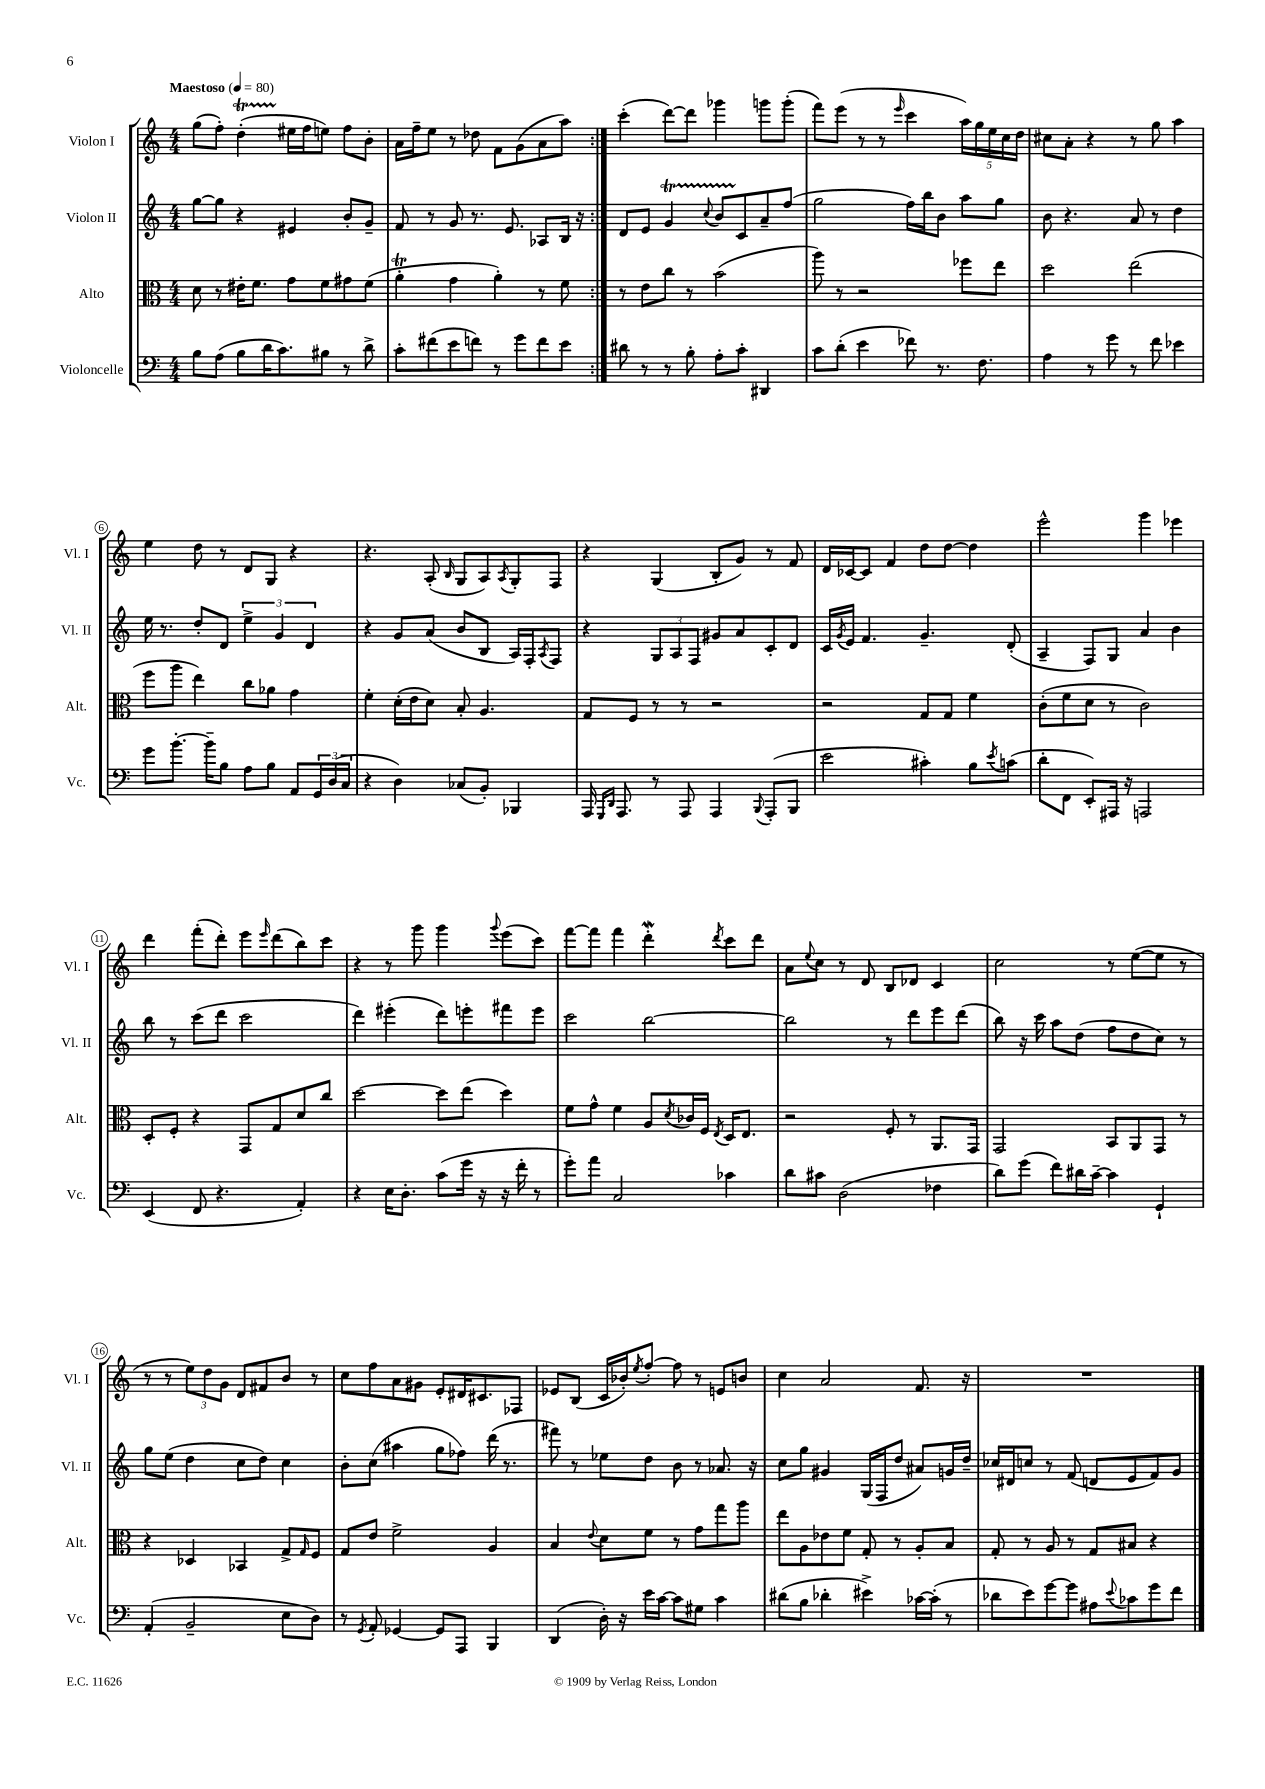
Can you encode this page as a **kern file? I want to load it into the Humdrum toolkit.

**kern	**kern	**kern	**kern
*staff4	*staff3	*staff2	*staff1
*clefF4	*clefC3	*clefG2	*clefG2
*k[]	*k[]	*k[]	*k[]
*M4/4	*M4/4	*M4/4	*M4/4
*MM80	*MM80	*MM80	*MM80
8B	8d	[8gg	(8gg
(8A	8r	8gg]	8ff')
8B	16e#'	4r	(4dd'
.	8.f	.	.
16d	.	.	.
8.c)	.	.	.
.	8g	4e#	16ee#
.	.	.	16ff
8B#	8f	.	8ee)
8r	8g#	8b'	8ff
8d^	(8f	8g~	8b'
=	=	=	=
8c'	4a'	8f	16a
.	.	.	16ff~
(8f#	.	8r	8ee
8e	4g	8g	8r
8f)	.	8.r	8dd-
8r	4a')	.	8f
.	.	8.e	.
8g	.	.	(8g
8f	8r	8A-	8a
8e	8f	16B	8aa)
.	.	16r	.
=:|!	=:|!	=:|!	=:|!
8d#	8r	8d	(4ccc'
8r	8e	8e	.
8r	8cc	4g	[8ddd)
8B'	8r	.	8ddd]
.	.	8qqcc	.
8A'	(2b	8b	4ggg-
8c'	.	8c	.
4DD#	.	8a~	8ggg
.	.	(8ff	(8ggg'
=	=	=	=
8c	8aa)	2gg	8fff)
(8d'	8r	.	(8eee
4e	2r	.	8r
.	.	.	8r
.	.	.	16qqeee
8f-)	.	16ff)	4ccc
.	.	16bb	.
8.r	.	8b	.
.	8ff-	8aa	20aa)
.	.	.	20gg
8.F	.	.	.
.	.	.	20ee
.	8ee	8gg	.
.	.	.	20cc
.	.	.	20dd
=	=	=	=
4A	2dd	8b	8cc#
.	.	4.r	8a'
8r	.	.	4r
8g	.	.	.
8r	(2ee	8a	8r
8f	.	8r	8gg
4e-	.	4dd	4aa
=	=	=	=
8g	8ff	16ee	4ee
.	.	8.r	.
[8.b'	8aa	.	.
.	4ee)	8dd'	8dd
16b~]	.	.	.
8B	.	8d	8r
8A	8cc	6ee^	8d
8B	8a-	.	8G
.	.	6g	.
8AA	4g	.	4r
.	.	6d	.
24GG	.	.	.
(24D	.	.	.
24C	.	.	.
=	=	=	=
4r	4f'	4r	4.r
4D)	(16d'	8g	.
.	16e	.	.
.	8d)	(8a	(8A'
.	.	.	16qqB
(8C-	8B'	8b	8G
8BB')	4.A	8B	8A)
.	.	.	8qA
4BBB-	.	16A)	8G'
.	.	16F'	.
.	.	8qA	.
.	.	8F	8F
=	=	=	=
16AAA	8G	4r	4r
16qqGGG	.	.	.
16qqDD	.	.	.
8.AAA	.	.	.
.	8F	.	.
8r	8r	12G	(4G
.	.	12A	.
8AAA	8r	.	.
.	.	12F	.
4AAA	2r	8g#	8B'
.	.	8a	8g)
8qqBBB	.	.	.
(8AAA'	.	8c'	8r
8BBB	.	8d	8f
=	=	=	=
2e	2r	16c	16d
.	.	8qg	.
.	.	16e	[16c-
.	.	4.f	8c-]
.	.	.	4f
4c#')	8G	4.g~	8dd
.	8G	.	[8dd
8B	4f	.	4dd]
8qe	.	.	.
(8c	.	(8d'	.
=	=	=	=
8d'	(8c'	4A~	2eee^^
8FF	8f	.	.
8EE')	8d	8F)	.
16AAA#	8r	8G	.
16r	.	.	.
2AAA	2c)	4a	4ggg
.	.	4b	4eee-
=	=	=	=
(4EE	8D'	8bb	4ddd
.	8F'	8r	.
8FF	4r	(8ccc	(8fff'
4.r	.	8ddd	8ddd')
.	8GG	2ccc	8eee
.	.	.	16qqeee
.	8G	.	(8ddd
4AA')	8d	.	8bb)
.	8cc	.	8ccc
=	=	=	=
4r	[2dd	4ddd)	4r
16E	.	(4eee#'	8r
8.D'	.	.	.
.	.	.	8ggg
(8c	8dd]	8ddd)	4ggg
16g	(8ee	8eee'	.
16r	.	.	.
.	.	.	8qqggg
16r	4dd)	8fff#	(8eee
16f'	.	.	.
8r	.	8eee	8ccc)
=	=	=	=
8g')	8f	2ccc	[8fff
8a	8g^^	.	8fff]
2C	4f	.	4fff
.	8A	[2bb	4ddd'
.	8qd	.	.
.	16c-	.	.
.	16F	.	.
.	8qE	.	8qddd
4c-	16D	.	8ccc
.	8.E	.	.
.	.	.	8ddd
=	=	=	=
8d	2r	2bb]	8a
.	.	.	8qqee
8c#	.	.	8cc
(2D	.	.	8r
.	.	.	8d
.	8F'	8r	8B
.	8r	8ddd	8d-
4F-	8.AA	8eee	4c
.	.	(8ddd	.
.	16GG	.	.
=	=	=	=
8d)	2GG	8bb)	2cc
(8g	.	16r	.
.	.	16ccc	.
8f)	.	8aa	.
16d#	.	(8dd	.
[16c~	.	.	.
4c]	8BB	8ff	8r
.	8AA	8dd	([8ee
4GG`	8GG	8cc)	8ee]
.	8r	8r	8r
=	=	=	=
(4AA'	4r	8gg	8r
.	.	(8ee	8r
2BB~	4D-	4dd	12ee)
.	.	.	12dd
.	.	.	12g
.	4BB-	8cc	8d
.	.	8dd)	8f#
8E	8G^	4cc	8b
.	16qqG	.	.
8D)	8F	.	8r
=	=	=	=
8r	8G	8b'	8cc
8qGG	.	.	.
8AA'	8e	(8cc	8ff
[4GG-	2f^	4aa#	8a
.	.	.	8g#
8GG-]	.	8gg	8e'
8AAA	.	8ff-)	16d#
.	.	.	8.c#
4BBB	4A	(16ddd	.
.	.	8.r	.
.	.	.	8F-
=	=	=	=
(4DD	4B	8fff#)	8e-
.	.	8r	(8B
.	8qqe	.	.
16D')	8d	8ee-	16c
16r	.	.	16b-')
.	.	.	8qee
16e	8f	8dd	[8ff'
[16c	.	.	.
8c]	8r	8b	8ff]
8G#	8g	8r	8r
4c	8gg	8.a-	8e
.	8aa	.	8b
.	.	16r	.
=	=	=	=
(8d#	8ee	8cc	4cc
8B	8A	8gg	.
4d-'	8e-	4g#	2a
.	8f	.	.
4e#^)	8G'	(16G	.
.	.	16F	.
.	8r	8dd	.
[16c-	8A'	8a#)	8.f
(16c-']	.	.	.
8r	8B	16g	.
.	.	16dd~	16r
=	=	=	=
8d-	8G'	16cc-	1r
.	.	16d#	.
8e)	8r	8cc	.
[8g	8A	8r	.
8g]	8r	(8f	.
8A#	8G	8d	.
8qqe	.	.	.
8c-	8B#	8e	.
8g	4r	8f)	.
8f	.	8g	.
==	==	==	==
*-	*-	*-	*-
